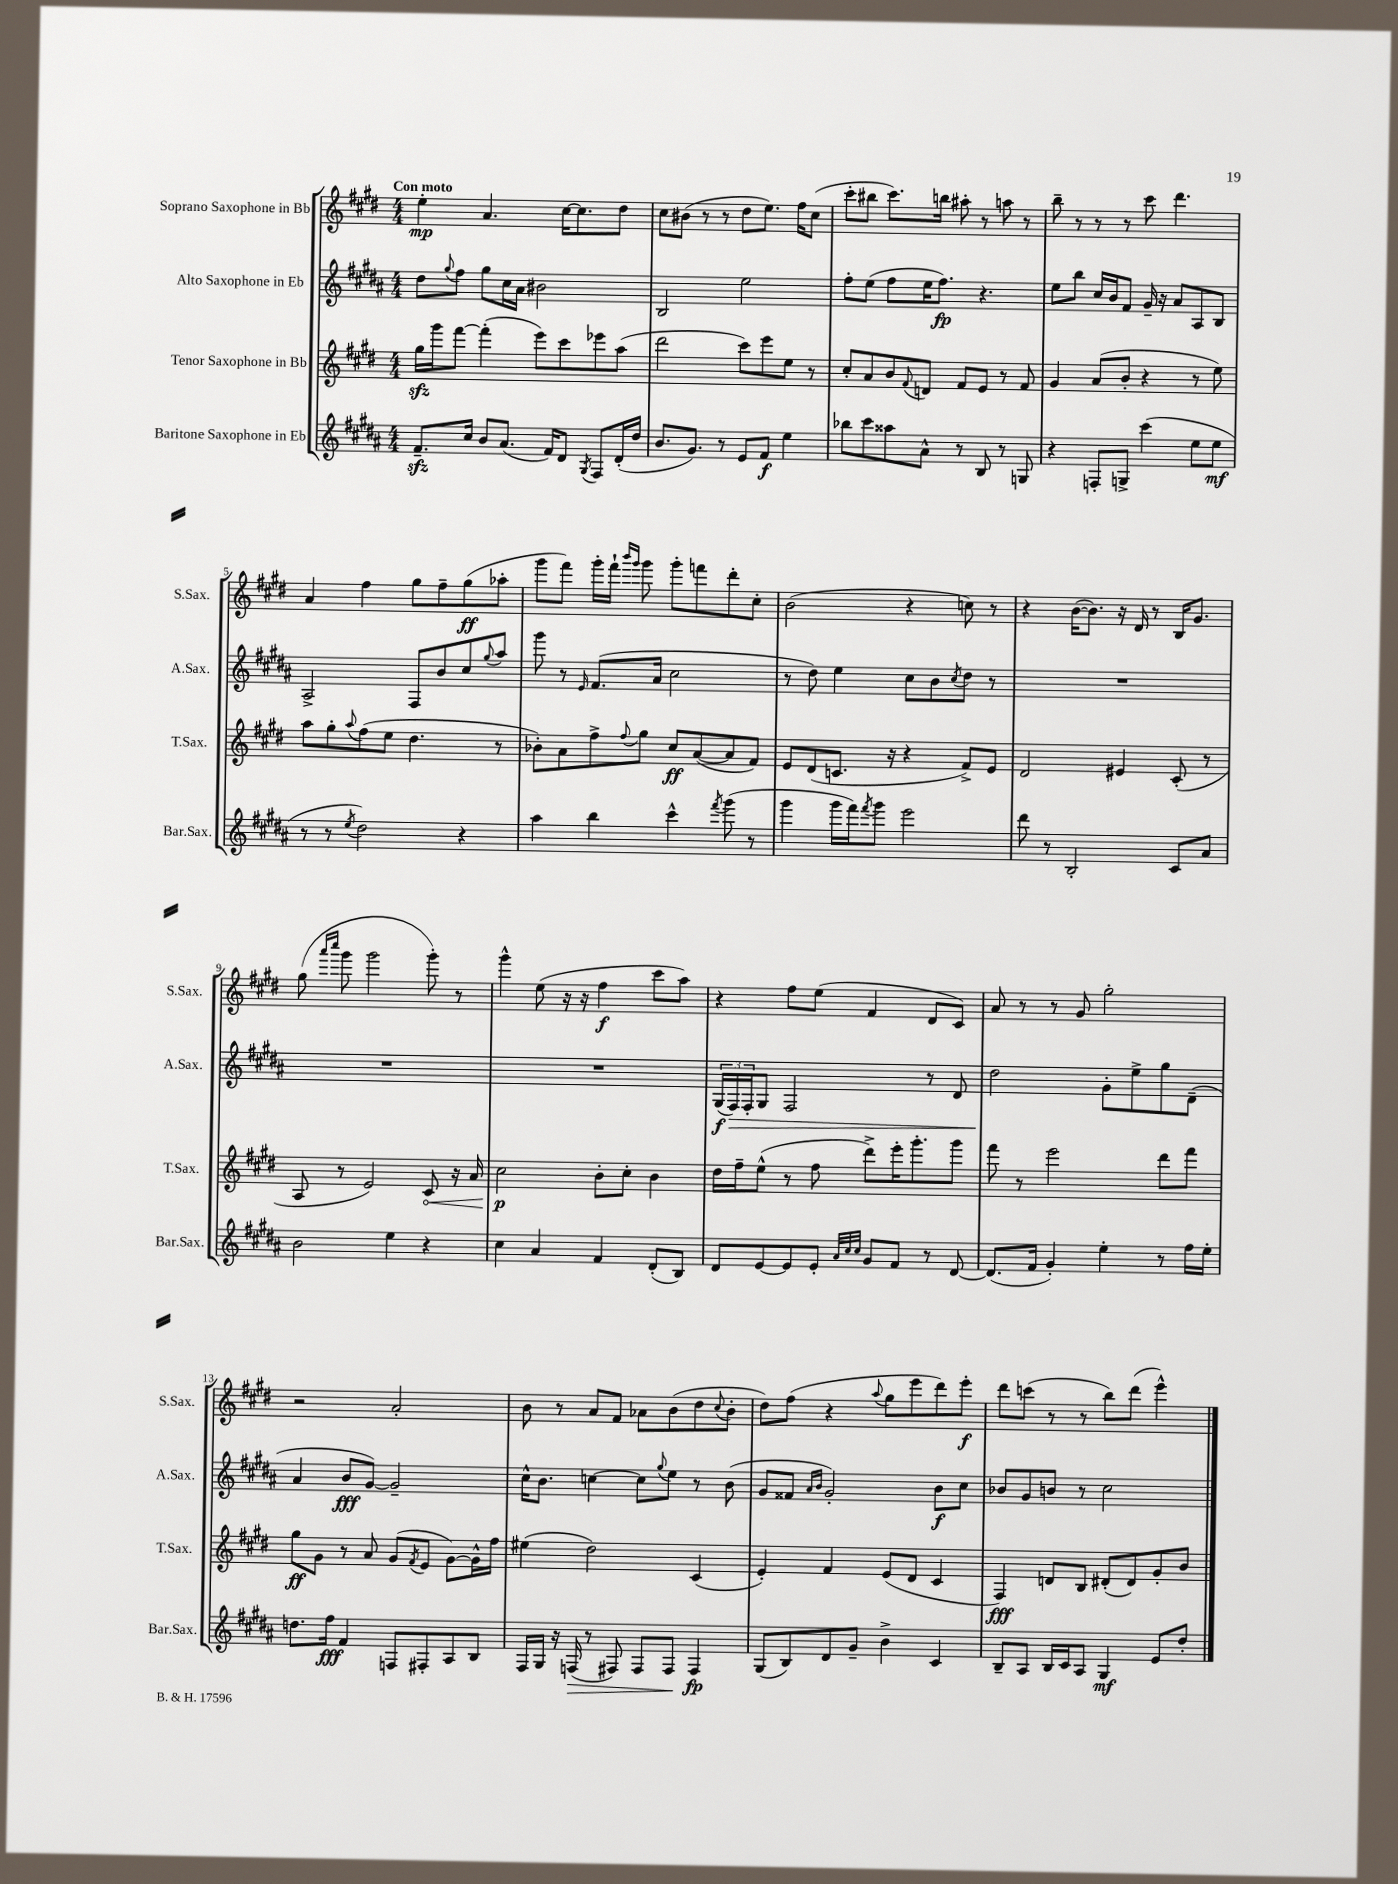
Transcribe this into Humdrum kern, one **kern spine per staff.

**kern	**kern	**kern	**kern
*staff4	*staff3	*staff2	*staff1
*clefG2	*clefG2	*clefG2	*clefG2
*k[f#c#g#d#a#]	*k[f#c#g#d#]	*k[f#c#g#d#a#]	*k[f#c#g#d#]
*M4/4	*M4/4	*M4/4	*M4/4
8.f#~	16gg#	8dd#	4ee'
.	16ggg#	.	.
.	.	8qqgg#	.
.	[8fff#	8ff#	.
16cc#	.	.	.
8b	(4fff#']	8gg#	4.a
(8.a#	.	16cc#	.
.	.	16a#	.
.	8eee)	2b#	.
16f#)	.	.	.
8d#	8ccc#	.	[16cc#
.	.	.	8.cc#]
8qG#	.	.	.
8F#	8eee-	.	.
(16d#'	(8aa	.	8dd#
16dd#	.	.	.
=	=	=	=
8.b	2ddd#	2B	8cc#
.	.	.	(8b#
8.g#)	.	.	.
.	.	.	8r
8r	.	.	8r
8e	8ccc#)	2ee	8dd#
8f#	8eee	.	8.ee)
4ee	8ee	.	.
.	.	.	16ff#
.	8r	.	(8cc#
=	=	=	=
8bb-	8cc#'	8ff#'	8ccc#'
8ccc#	8a	(8ee	8bb#
8aa##	8b	8ff#	8.ccc#)
.	8qqf#	.	.
8a#^^	8d	16ee	.
.	.	8.ff#)	16bb
8r	8f#	.	8aa#'
8B	8e	4.r	8r
8r	8r	.	8aa
8G	8f#	.	8r
=	=	=	=
4r	4g#	8ee	8bb~
.	.	8bb	8r
8F'	(8a	16cc#	8r
.	.	16b	.
8G^	8b'	8f#	8r
(4ccc#	4r	16g#~	8ccc#
.	.	16r	.
.	.	8a#	4.ddd#
8ee	8r	8A#	.
8ee	8ee)	8B	.
=	=	=	=
8r	8aa	2A#^	4a
8r	8gg#'	.	.
8qee	8qqaa	.	.
2dd#)	(8ff#	.	4ff#
.	8ee	.	.
.	4.dd#	8F#	8gg#
.	.	8b	8ff#~
4r	.	8cc#	(8gg#
.	.	8qqgg#	.
.	8r	8aa#	8aa-'
=	=	=	=
4aa#	8b-')	8ggg#	8ggg#
.	8a	8r	8fff#)
.	.	16qqe	.
4bb	8ff#^	(8.f#	16ggg#'
.	.	.	16fff#`
.	.	.	16qqbbb
.	8qqff#	.	16qqggg#
.	8gg#	.	8ggg#
.	.	16a#	.
4ccc#^^	8cc#	2cc#	8ggg#'
.	([8a	.	8fff
8qfff#	.	.	.
(8ggg#	8a]	.	8ddd#'
8r	8f#)	.	8cc#'
=	=	=	=
4ggg#	8e	8r	(2b
.	(8d#	8dd#)	.
16ggg#	8.c	4ee	.
16fff#)	.	.	.
8qfff#	.	.	.
8ggg#	.	.	.
.	16r	.	.
2eee	4r	8cc#	4r
.	.	8b	.
.	.	8qcc#	.
.	8f#^)	8dd#	8cc)
.	8e	8r	8r
=	=	=	=
8ddd#	2d#	1r	4r
8r	.	.	.
2B'	.	.	([16b
.	.	.	8.b])
.	4e#	.	16r
.	.	.	16d#
.	.	.	8r
8c#	(8c#'	.	16B
.	.	.	8.g#
8a#	8r	.	.
=	=	=	=
2b	8A	1r	(8gg#
.	.	.	16qqaaa
.	.	.	16qqcccc#
.	8r	.	8ggg#
.	2e)	.	2ggg#
4ee	.	.	.
4r	8c#	.	8ggg#')
.	16r	.	8r
.	16a	.	.
=	=	=	=
4cc#	2cc#	1r	4ggg#^^
4a#	.	.	(8ee
.	.	.	16r
.	.	.	16r
4f#	8b'	.	4ff#
.	8cc#'	.	.
(8d#'	4b	.	8ccc#
8B)	.	.	8aa)
=	=	=	=
8d#	16dd#	(24G#	4r
.	.	24F#)	.
.	16ff#~	.	.
.	.	24F#'	.
[8e	(8ee^^	8G#	.
8e]	8r	2F#	8ff#
8e'	8ff#	.	(8ee
32qqa#	.	.	.
32qqcc#	.	.	.
32qqcc#	.	.	.
8g#	8ddd#^)	.	4f#
8f#	16eee'	.	.
.	8.ggg#'	.	.
8r	.	8r	8d#
[8d#	8ggg#	8d#	8c#)
=	=	=	=
(8.d#]	8fff#	2dd#	8a
.	8r	.	8r
16f#	.	.	.
4g#')	2eee	.	8r
.	.	.	8g#
4ee'	.	8g#'	2gg#'
.	.	8ee^	.
8r	8ddd#	8gg#	.
16ff#	8fff#	(8d#~	.
16ee'	.	.	.
=	=	=	=
8.dd	8gg#	4a#	2r
.	8g#	.	.
16ff#	.	.	.
4f#	8r	8b	.
.	8a	[8g#)	.
8F	(8g#	2g#~]	2a'
.	8qf#	.	.
8F#'	8e	.	.
8A#	[8g#)	.	.
8B	16g#^^]	.	.
.	16ff#	.	.
=	=	=	=
16F#	(4ee#	16cc#^^	8b
16G#	.	8.b	.
16r	.	.	8r
(16F	.	.	.
8r	2dd#)	[4cc	8a
8F#)	.	.	8f#
8F#	.	8cc]	8a-
.	.	8qqgg#	.
8F#	.	8ee	(8b
4F#	(4c#	8r	8dd#
.	.	.	8qqcc#
.	.	(8b	8b'
=	=	=	=
(8G#	4e')	8g#	8dd#)
8B)	.	8f##	(8ff#
.	.	16qqa#	.
.	.	16qqb	.
8d#	4f#	2g#')	4r
8g#~	.	.	.
.	.	.	8qqaa
4b^	(8e	.	8gg#
.	8d#	.	8eee
4c#	4c#	8b	8ddd#)
.	.	8cc#	8eee'
=	=	=	=
8B~	4F#)	8b-	8ddd#
8A#	.	8g#	(8ccc
16B	8d	8b	8r
16c#	.	.	.
8A#	8B	8r	8r
4G#	(8d#'	2cc#	8bb)
.	8d#)	.	(8ddd#
8e	8g#'	.	4eee^^)
8dd#'	8b	.	.
==	==	==	==
*-	*-	*-	*-
